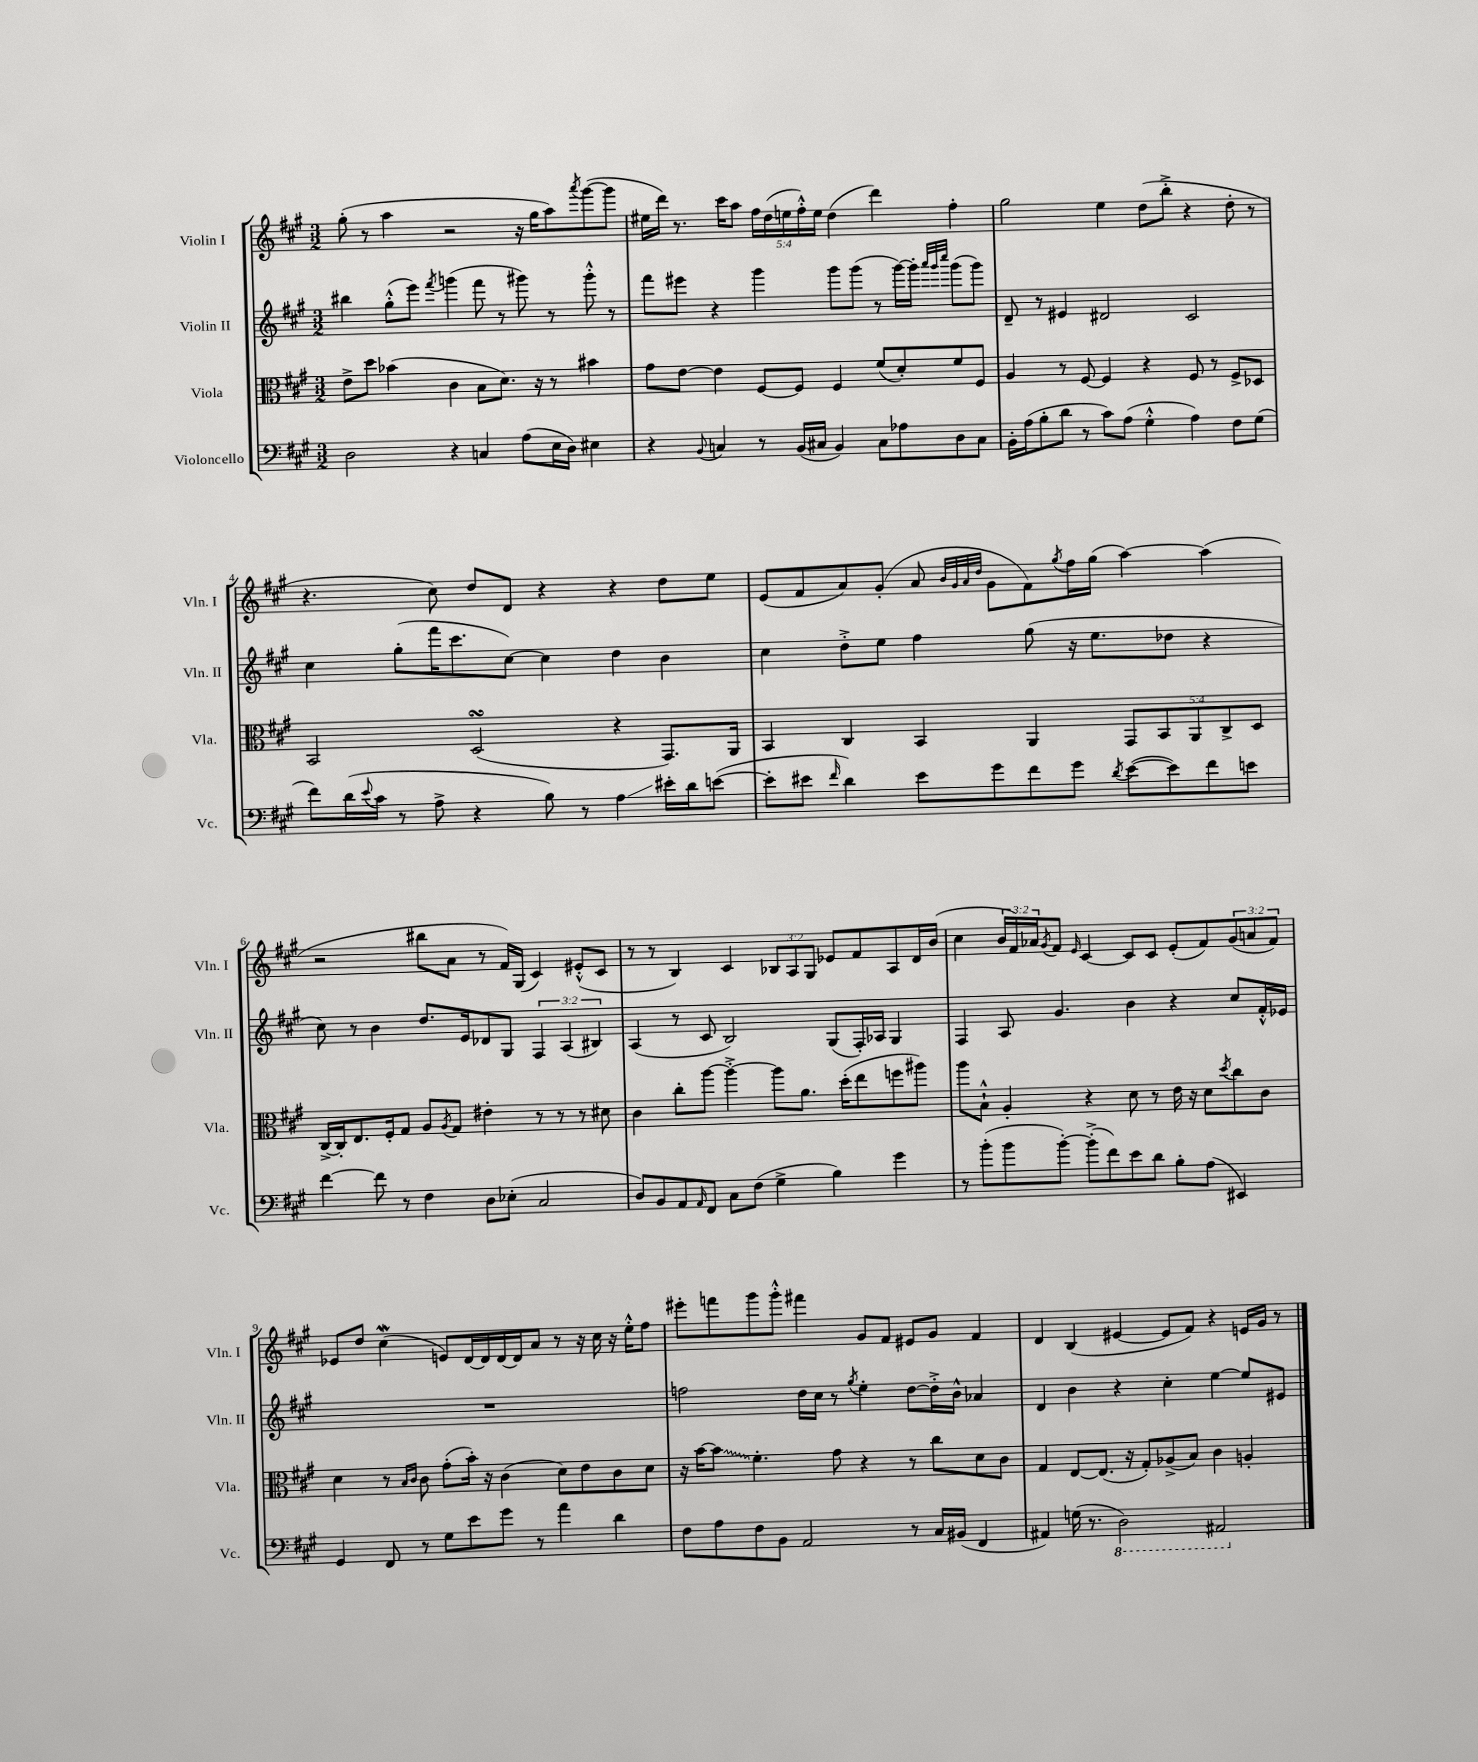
<<
\new StaffGroup <<
\new Staff = "s0" \with { instrumentName = "Violin I" shortInstrumentName = "Vln. I" } {
    \clef treble \key a \major \numericTimeSignature \time 3/2 \override Staff.TupletNumber.text = #tuplet-number::calc-fraction-text
    gis''8-.( r8 a''4 r2 r16 gis''16 a''8) \acciaccatura { a'''8 } gis'''8~( gis'''8 |
    eis''16 d'''16) r8. cis'''16 a''8 \tuplet 5/4 { fis''16 d''16( e''16 fis''16-.-^) e''16 } d''4( d'''4) fis''4-. |
    gis''2 e''4 d''8( b''8-.-> r4 d''8-. r8 |
    r4. cis''8) d''8 d'8 r4 r4 d''8 e''8 |
    e'8( fis'8 a'8) gis'8-.( a'8 \grace { b'32 gis'32 a'32 d''32 } gis'8 fis'8) \acciaccatura { gis''8 } fis''16 gis''16( a''4~) a''4( |
    r2 bis''8 a'8 r8 fis'16) gis16( cis'4) eis'8-.-^( cis'8 |
    r8 r8 b4) cis'4 \tuplet 3/2 { bes8 a8 gis8 } ees'8 fis'8 a8 d'16 b'16( |
    cis''4 \tuplet 3/2 { b'16 fis'16) aes'16 } \acciaccatura { gis'8 } fis'8 \grace { e'16 } cis'4~ cis'8 cis'8 e'8-.( fis'8) \tuplet 3/2 { gis'8( a'8 fis'8) } |
    ees'8 d''8 cis''4\mordent( e'8) d'16~ d'16 d'16~ d'16 a'8 r8 r16 cis''16 r16 e''16-.-^ fis''8 |
    eis'''8-. f'''8 gis'''8 gis'''8-.-^ fis'''4 gis'8 fis'8 eis'8 gis'8 fis'4 |
    d'4 b4( eis'4~ eis'8 fis'8) r4 e'16 gis'16 r8 \bar "|." |
}
\new Staff = "s1" \with { instrumentName = "Violin II" shortInstrumentName = "Vln. II" } {
    \clef treble \key a \major \numericTimeSignature \time 3/2 \override Staff.TupletNumber.text = #tuplet-number::calc-fraction-text
    bis''4 gis''8-.-^( e'''8) \acciaccatura { fis'''8 } g'''4( fis'''8 r8 gis'''8) r8 gis'''8-.-^ r8 |
    fis'''8 eis'''8 r4 gis'''4 gis'''8 gis'''8( r8 gis'''16~) gis'''16-. \grace { a'''32 gis'''32 cis''''32 } gis'''8( gis'''8) |
    d'8-- r8 eis'4 dis'2 cis'2 |
    cis''4 gis''8-.( fis'''16 cis'''8. cis''8~) cis''4 d''4 b'4 |
    cis''4 d''8-.-> e''8 fis''4 gis''8( r16 e''8. des''8 r4 |
    cis''8) r8 b'4 d''8. e'16 des'8 gis8 \tuplet 3/2 { fis4 a4( bis4) } |
    a4( r8 cis'8 b2) gis8( fis16-.) aes16 gis4 |
    fis4 a8 gis'4. b'4 r4 cis''8 fis'16-.-^ ees'16 |
    R1. |
    f''2 d''16 cis''16 r8 \acciaccatura { gis''8 } e''4-. d''8~ d''16-.-> b'16-^ aes'4 |
    d'4 b'4 r4 cis''4-. e''4~ e''8 eis'8 \bar "|." |
}
\new Staff = "s2" \with { instrumentName = "Viola" shortInstrumentName = "Vla." } {
    \clef alto \key a \major \numericTimeSignature \time 3/2 \override Staff.TupletNumber.text = #tuplet-number::calc-fraction-text
    e'8-> d''8 bes'4( cis'4 b8 d'8.) r16 r8 bis'4 |
    gis'8 e'8~ e'4 fis8~ fis8 fis4 fis'8( d'8-.) fis'8 fis8 |
    a4 r8 fis8~ fis4 r4 fis8 r8 fis8-> des8 |
    b,2 d2\turn( r4 gis,8.) a,16 |
    b,4 cis4 b,4 a,4 \tuplet 5/4 { gis,8 b,8 a,8 cis8-> d8 } |
    cis16~-> cis16-. e8. fis16-. gis8 a8 \acciaccatura { a8 } gis8 eis'4-. r8 r8 r8 dis'8 |
    cis'4 cis''8-. a''8~ a''4~-.-> a''8 a'8. d''16-.( e''8 f''8 ais''8) |
    a''8 b8-!-^ a4-. r4 d'8 r8 e'16 r16 d'8 \acciaccatura { d''8 } cis''8 cis'8 |
    d'4 r8 \grace { b16 cis'16 } cis'8 gis'8-.( b'16-.) r16 cis'4( d'8) e'8 cis'8 d'8 |
    r16 b'16~ \once \override Glissando.style = #'zigzag b'8\glissando fis'4.-. gis'8 r4 r8 cis''8 d'8 cis'8 |
    gis4 e8~ e8.( r16 gis8-.) aes8->( b8) cis'4 a4-. \bar "|." |
}
\new Staff = "s3" \with { instrumentName = "Violoncello" shortInstrumentName = "Vc." } {
    \clef bass \key a \major \numericTimeSignature \time 3/2
    d2 r4 c4 a8( e16 d16) eis4 |
    r4 \appoggiatura { b,8 } c4 r8 b,16( cis16 b,4) cis8 aes8 d8 cis8 |
    b,16-. a16( b8-. d'8 r8 cis'8) a8( gis4-.-^ a4) fis8 gis8( |
    fis'8) d'16( \appoggiatura { e'8 } cis'16 r8 a8-> r4 b8) r8 a4\glissando eis'16-. d'16 e'8~( |
    e'8-. eis'8 \grace { fis'16 } d'4) eis'8 gis'8 fis'8 gis'8 \acciaccatura { d'8 } eis'8~( eis'8) fis'8 e'8 |
    fis'4~ fis'8 r8 fis4 d8 ees8-.( cis2 |
    d8) b,8 a,8 \grace { a,16 } fis,8 cis8 fis8( gis4-> b4) gis'4 |
    r8 b'8-.( b'8 b'8~-.) b'8-.->( fis'8) e'8 d'8 b8-. a8( eis,4) |
    gis,4 fis,8 r8 gis8 e'8 gis'8 r8 a'4 d'4 |
    fis8 a8 fis8 b,8 a,2 r8 cis16 bis,16( fis,4 |
    ais,4) g16( r8. \ottava #-1 d,2) ais,,2 \ottava #0 \bar "|." |
}
>>
>>
